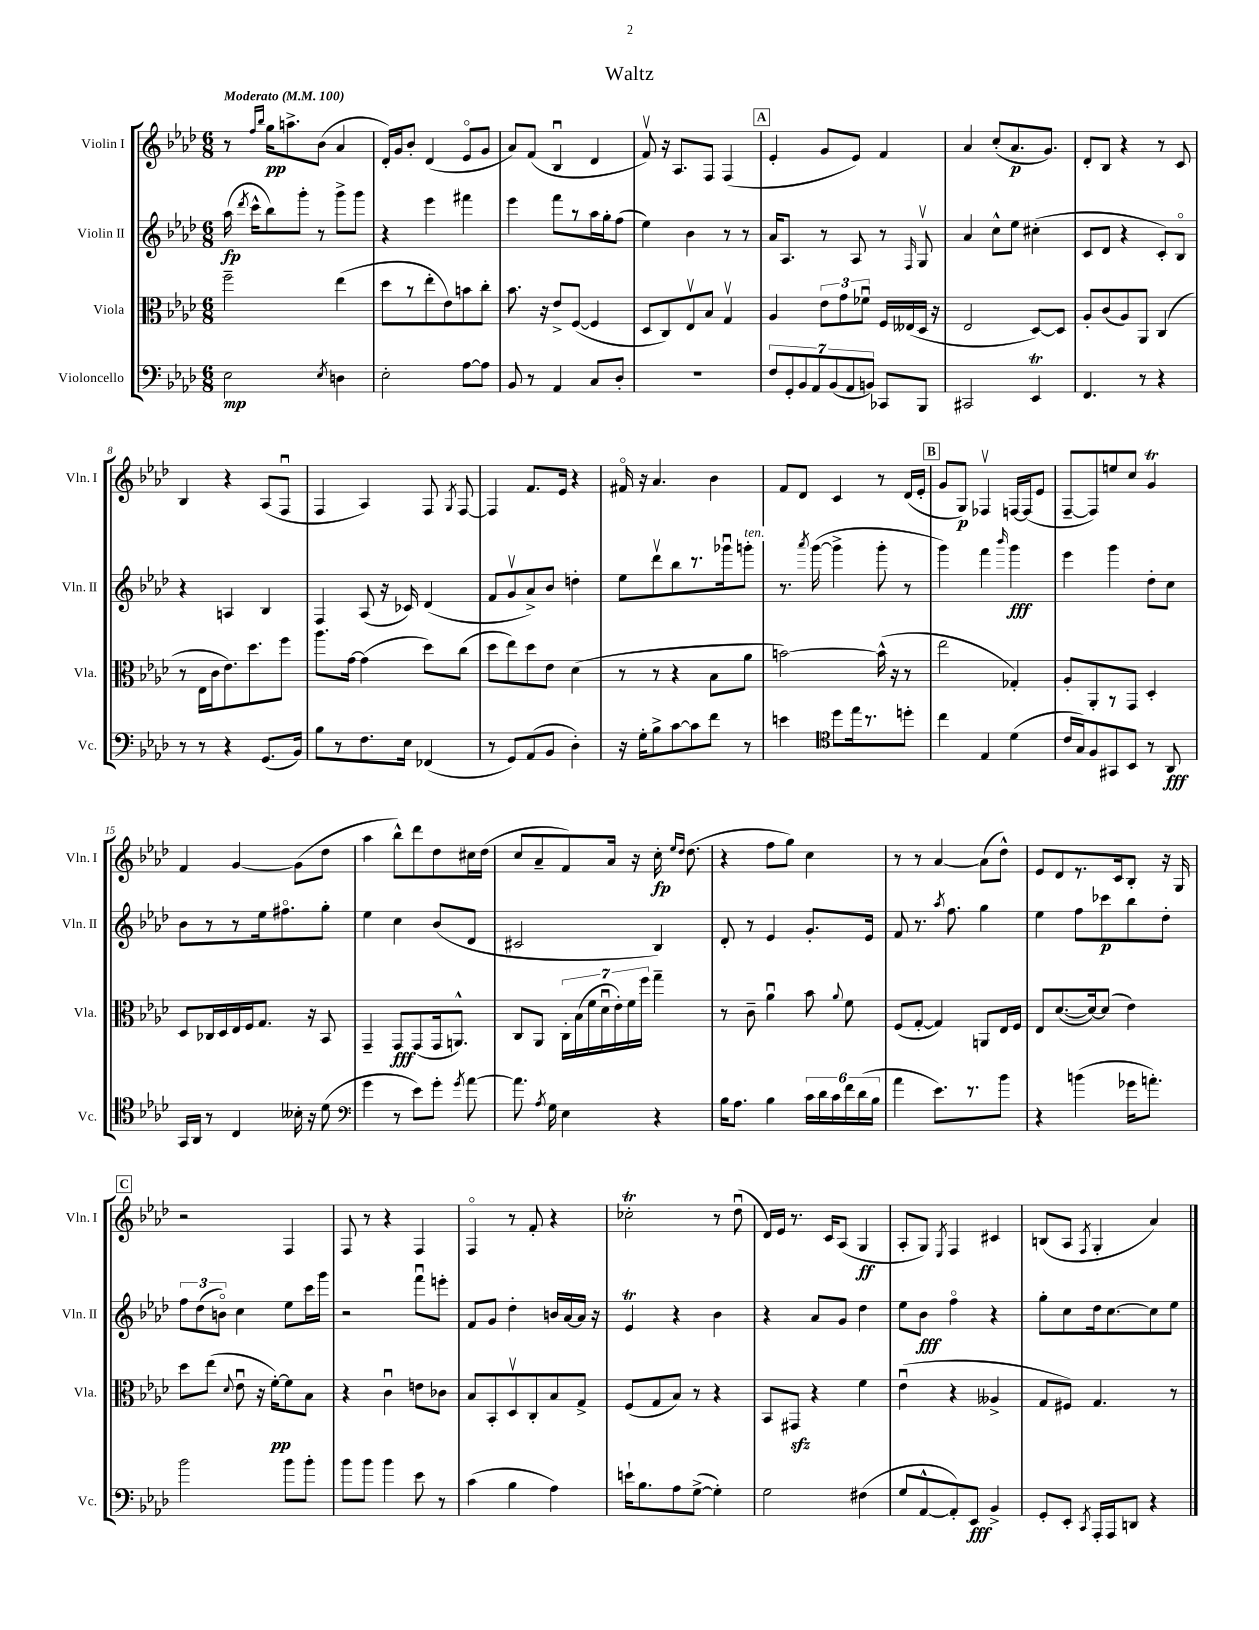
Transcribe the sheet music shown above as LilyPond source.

\header { title = "Waltz" }
<<
\new StaffGroup <<
\new Staff = "s0" \with { instrumentName = "Violin I" shortInstrumentName = "Vln. I" } {
    \clef treble \key aes \major \numericTimeSignature \time 6/8 \tempo "Moderato" 4 = 100
    \autoBeamOff r8 \grace { f''16[ bes''16] } g''16[\pp a''8.-> bes'8]( aes'4 |
    des'16[-.) g'16 bes'8]-. des'4( ees'8[\flageolet g'8] |
    aes'8[) f'8]( bes4\downbow des'4 |
    f'8\upbow) r16 aes8.[ f8] f4( |
    \mark \markup { \box "A" } ees'4-. g'8[ ees'8]) f'4 |
    aes'4 c''8[-.( aes'8.\p g'8.]) |
    des'8[-. bes8] r4 r8 c'8 |
    bes4 r4 aes8[( f8]\downbow |
    f4 aes4) f8 \acciaccatura { g8 } f8~ |
    f4 f'8.[ ees'16] r4 |
    fis'16\flageolet r16 aes'4. bes'4 |
    f'8[ des'8] c'4 r8 des'16[( ees'16]-. |
    \mark \markup { \box "B" } g'8[ g8]\p) fes4\upbow f16[~ f16( ees'8] |
    f8[~-- f8) e''8 c''8] g'4\trill |
    f'4 g'4~ g'8[( des''8] |
    aes''4 bes''8[-^) des'''8 des''8 cis''16 des''16]( |
    c''8[ aes'8-- f'8) aes'16] r16 c''16-.\fp \grace { ees''16[ des''16] } des''8.( |
    r4 f''8[ g''8]) c''4 |
    r8 r8 aes'4~ aes'8[( des''8]-^) |
    ees'8[ des'8 r8. c'16 bes8]-. r16 g16 |
    \mark \markup { \box "C" } r2 f4 |
    f8 r8 r4 f4 |
    f4\flageolet r8 f'8-. r4 |
    ces''2-.\trill r8 des''8\downbow( |
    des'16[) ees'16] r8. c'16[ aes8]( g4\ff |
    aes8[-. g8]) \acciaccatura { ees8 } f4 cis'4 |
    b8[( aes8] \acciaccatura { f8 } g4-. aes'4) \bar "|." |
}
\new Staff = "s1" \with { instrumentName = "Violin II" shortInstrumentName = "Vln. II" } {
    \clef treble \key aes \major \numericTimeSignature \time 6/8
    \autoBeamOff aes''16\fp( \acciaccatura { des'''8 } c'''16[-^ bes''8) g'''8]-. r8 g'''8[-> g'''8] |
    r4 ees'''4 fis'''4 |
    ees'''4 f'''8[ r8 aes''16 g''16-. f''8]( |
    ees''4) bes'4 r8 r8 |
    \mark \markup { \box "A" } aes'16[ aes8.] r8 aes8 r8 \grace { f16 } g8\upbow |
    aes'4 c''8[-^ ees''8] cis''4-.( |
    c'8[ des'8] r4 c'8[-.) bes8]\flageolet |
    r4 a4 bes4 |
    f4 aes8( r16 ces'16) des'4( |
    f'8[ g'8\upbow aes'8->) bes'8] d''4-. |
    ees''8[ des'''8\upbow bes''8 r8. ges'''16\downbow g'''8]-.^\markup { \italic "ten." } |
    r8. \acciaccatura { aes'''8 } g'''16~( g'''4-> g'''8-. r8 |
    \mark \markup { \box "B" } g'''4) f'''4 \grace { bes'''16 } g'''4\fff |
    ees'''4 g'''4 des''8[-. c''8] |
    bes'8[ r8 r8 ees''16 fis''8.\flageolet g''8]-. |
    ees''4 c''4 bes'8[( des'8] |
    cis'2 bes4) |
    des'8-. r8 ees'4 g'8.[-. ees'16] |
    f'8 r8. \acciaccatura { aes''8 } f''8. g''4 |
    ees''4 f''8[ ces'''8\p bes''8 des''8]-. |
    \mark \markup { \box "C" } \tuplet 3/2 { f''8[ des''8( b'8]\flageolet) } c''4 ees''8[ c'''16 g'''16] |
    r2 f'''8[\downbow e'''8]-. |
    f'8[ g'8] des''4-. b'16[ aes'16~ aes'16] r16 |
    ees'4\trill r4 bes'4 |
    r4 aes'8[ g'8] des''4 |
    ees''8[ bes'8]\fff f''4\flageolet r4 |
    g''8[-. c''8 des''16 c''8.~ c''8 ees''8] \bar "|." |
}
\new Staff = "s2" \with { instrumentName = "Viola" shortInstrumentName = "Vla." } {
    \clef alto \key aes \major \numericTimeSignature \time 6/8
    \autoBeamOff f''2-- ees''4( |
    des''8[ r8 ees''8-. ees'8) b'8 c''8]-. |
    bes'8. r16 ees'8[-> f8]~( f4 |
    des8[ c8) ees8\upbow bes8] g4\upbow |
    \mark \markup { \box "A" } aes4 \tuplet 3/2 { ees'8[ g'8 fes'8]\downbow } f16[ eeses16( des16] r16 |
    ees2 des8[~) des8] |
    aes8[-. c'8( aes8) aes,8] c4( |
    r8 ees16[ c'16 ees'8.) des''8. f''8] |
    aes''8.[ g'16]~ g'4( des''8[) c''8]( |
    des''8[ ees''8) des''8 ees'8] des'4( |
    r8 r8 r4 bes8[ aes'8] |
    b'2~) b'16-^( r16 r8 |
    \mark \markup { \box "B" } ees''2 ges4-.) |
    aes8[-. aes,8-. r8 g,8] des4-. |
    des8[ ces16 des16 ees16 f16 g8.] r16 bes,8 |
    g,4-- g,8[\fff g,8( g,16 a,8.]-^) |
    c8[ aes,8] \tuplet 7/4 { c16[-. bes16( f'16 des'16\downbow ees'16-.) f'16 f''16] } g''4-- |
    r8 c'8-- aes'4\downbow bes'8 \appoggiatura { aes'8 } f'8 |
    f8[( g8]~-. g4) a,8[ ees16 f16] |
    ees8[ des'8.~( des'16~) des'8]( ees'4) |
    \mark \markup { \box "C" } des''8[ ees''8]( \appoggiatura { des'8 } ees'8\downbow r16 f'16[~-.\pp) f'8 bes8] |
    r4 c'4\downbow e'8[ ces'8] |
    bes8[ bes,8-. des8\upbow c8-. bes8 g8]-> |
    f8[( g8 bes8]) r8 r4 |
    bes,8[ gis,8]\sfz r4 f'4 |
    ees'4\downbow( r4 aeses4-> |
    g8[ fis8]) g4. r8 \bar "|." |
}
\new Staff = "s3" \with { instrumentName = "Violoncello" shortInstrumentName = "Vc." } {
    \clef bass \key aes \major \numericTimeSignature \time 6/8
    \autoBeamOff ees2\mp \acciaccatura { ees8 } d4 |
    ees2-. aes8[~ aes8] |
    bes,8 r8 aes,4 c8[ des8]-. |
    R2. |
    \mark \markup { \box "A" } \tuplet 7/4 { f8[ g,8-. bes,8 aes,8 bes,8( aes,8 b,8]) } ces,8[ bes,,8] |
    cis,2 ees,4\trill |
    f,4. r8 r4 |
    r8 r8 r4 g,8.[( bes,16]) |
    bes8[ r8 f8. ees16] fes,4( |
    r8 g,8[) aes,8( bes,8] des4-.) |
    r16 g16[-. bes8-> c'8~ c'8 f'8] r8 |
    e'4 \clef tenor des''8[ ees''16 r8. d''8]-. |
    \mark \markup { \box "B" } c''4 ees4 des'4( |
    c'16[ g16) f8 gis,8 bes,8] r8 aes,8\fff |
    g,16[ aes,16] r8 c4 beses16-. r16 des'8( |
    \clef bass g'4 r8 ees'8[) g'8]-. \acciaccatura { g'8 } aes'8~ |
    aes'8. \acciaccatura { aes8 } g16 ees4 r4 |
    bes16[ aes8.] bes4 \tuplet 6/4 { c'16[ des'16 c'16 f'16 des'16( bes16] } |
    aes'4 ees'8.[) r8. bes'8] |
    r4 b'4( ges'16[ a'8.]-.) |
    \mark \markup { \box "C" } bes'2 bes'8[ bes'8]-. |
    bes'8[ bes'8] bes'4 ees'8 r8 |
    c'4( bes4 aes4) |
    e'16[-! bes8. aes8 g8]~->( g4-.) |
    g2 fis4( |
    g8[ aes,8~-^ aes,8-.) ees,8]\fff bes,4-> |
    g,8[-. ees,8]-. \acciaccatura { c,8 } aes,,16[-. aes,,16 d,8] r4 \bar "|." |
}
>>
>>
